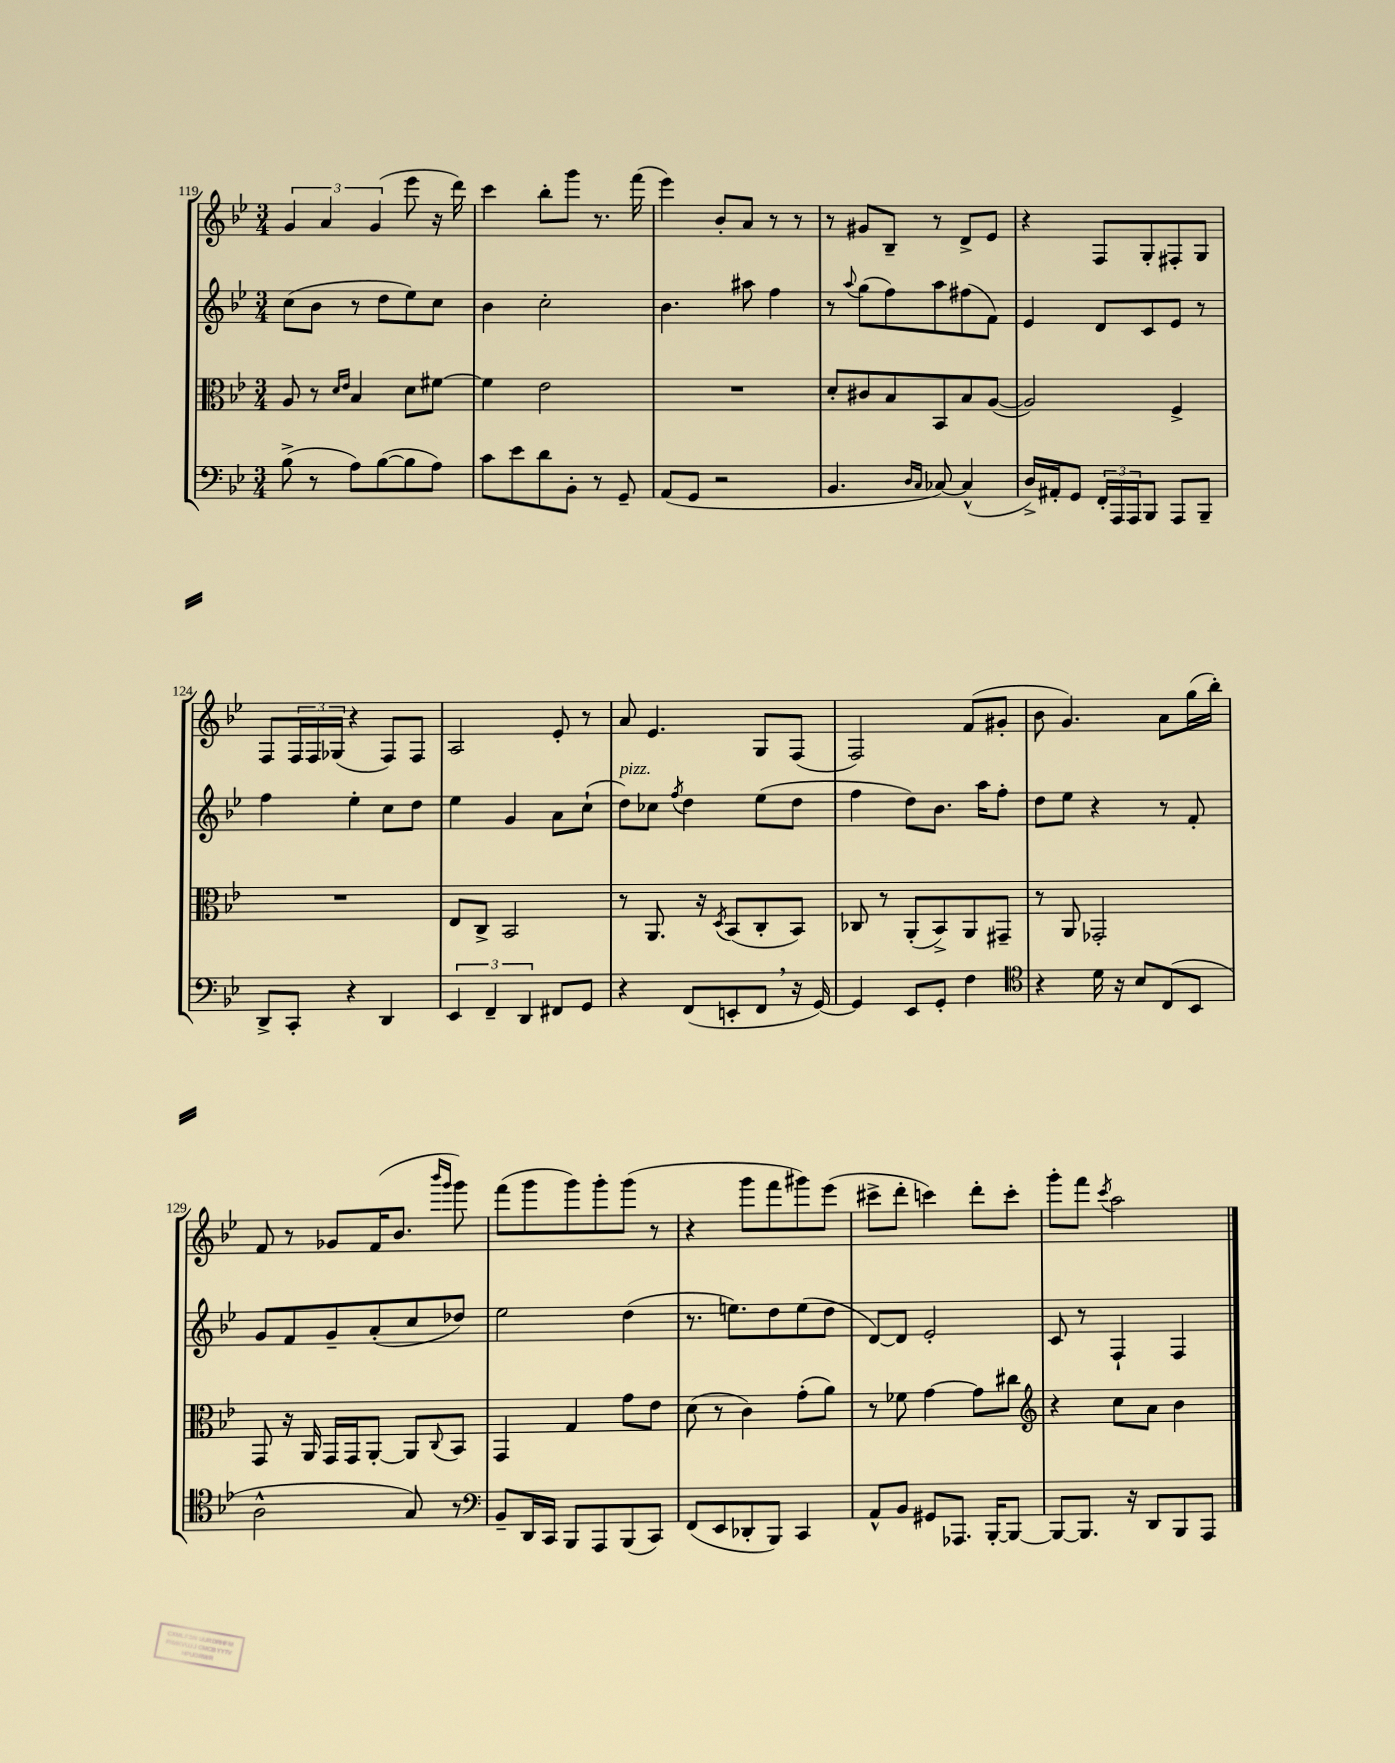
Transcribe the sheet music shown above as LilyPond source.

<<
\new StaffGroup <<
\new Staff = "s0" {
    \clef treble \key bes \major \numericTimeSignature \time 3/4
    \tuplet 3/2 { g'4 a'4 g'4( } ees'''8 r16 d'''16) |
    c'''4 bes''8-. g'''8 r8. f'''16( |
    ees'''4) bes'8-. a'8 r8 r8 |
    r8 gis'8 bes8-- r8 d'8-> ees'8 |
    r4 f8 g8-. fis8-. g8 |
    f8 \tuplet 3/2 { f16 f16 ges16( } r4 f8) f8 |
    a2 ees'8-. r8 |
    a'8 ees'4. g8 f8( |
    f2) f'8( gis'8-. |
    bes'8 g'4.) a'8 g''16( bes''16-.) |
    f'8 r8 ges'8 f'16( bes'8. \grace { bes'''16 g'''16 } g'''8) |
    f'''8( g'''8 g'''8) g'''8-. g'''8( r8 |
    r4 g'''8 f'''8 gis'''8) ees'''8( |
    cis'''8-> d'''8-. c'''4) d'''8-. c'''8-. |
    g'''8-. f'''8 \acciaccatura { c'''8 } a''2 \bar "|." |
}
\new Staff = "s1" {
    \clef treble \key bes \major \numericTimeSignature \time 3/4
    c''8( bes'8 r8 d''8 ees''8) c''8 |
    bes'4 c''2-. |
    bes'4. ais''8 f''4 |
    r8 \appoggiatura { a''8 } g''8( f''8) a''8 fis''8( f'8) |
    ees'4 d'8 c'8 ees'8 r8 |
    f''4 ees''4-. c''8 d''8 |
    ees''4 g'4 a'8 c''8-!( |
    d''8^\markup { \italic "pizz." }) ces''8 \acciaccatura { f''8 } d''4 ees''8( d''8 |
    f''4 d''8) bes'8. a''16 f''8-. |
    d''8 ees''8 r4 r8 f'8-. |
    g'8 f'8 g'8-- a'8-.( c''8 des''8) |
    ees''2 d''4( |
    r8. e''8.) d''8 e''8( d''8 |
    d'8~) d'8 ees'2-. |
    c'8 r8 f4-! f4 \bar "|." |
}
\new Staff = "s2" {
    \clef alto \key bes \major \numericTimeSignature \time 3/4
    a8 r8 \grace { d'16 ees'16 } bes4 d'8 fis'8~ |
    fis'4 ees'2 |
    R2. |
    d'8-. cis'8 bes8 bes,8 bes8 a8~( |
    a2) f4-> |
    R2. |
    ees8 c8-> bes,2 |
    r8 a,8. r16 \acciaccatura { d8 } bes,8( c8-. bes,8) |
    ces8 r8 a,8-.( bes,8->) a,8 gis,8-- |
    r8 a,8 ges,2-. |
    g,8 r16 a,16 g,16 g,16 a,8~-. a,8 \appoggiatura { c8 } bes,8 |
    g,4 g4 g'8 ees'8 |
    d'8( r8 c'4) g'8-.( a'8) |
    r8 fes'8 g'4~ g'8 cis''8 |
    \clef treble r4 c''8 a'8 bes'4 \bar "|." |
}
\new Staff = "s3" {
    \clef bass \key bes \major \numericTimeSignature \time 3/4
    bes8->( r8 a8) bes8~( bes8 a8) |
    c'8 ees'8 d'8 bes,8-. r8 g,8-- |
    a,8( g,8 r2 |
    bes,4. \grace { d16 c16 } ces8~) ces4-^( |
    d16->) ais,16-. g,8 \tuplet 3/2 { f,16-. a,,16 a,,16 } bes,,8 a,,8 bes,,8-- |
    d,8-> c,8-. r4 d,4 |
    \tuplet 3/2 { ees,4 f,4-- d,4 } fis,8 g,8 |
    r4 f,8( e,8-. f,8 \breathe r16 g,16~) |
    g,4 ees,8 g,8-. f4 |
    \clef tenor r4 d'16 r16 bes8 c8( bes,8 |
    a2-^ g8) r8 |
    \clef bass bes,8-- d,16 c,16 bes,,8 a,,8 bes,,8( c,8) |
    f,8( ees,8 des,8-. bes,,8) c,4 |
    a,8-^ bes,8 gis,8 aes,,8. bes,,16~-. bes,,8~ |
    bes,,8~ bes,,8. r16 d,8 bes,,8 a,,8 \bar "|." |
}
>>
>>
\layout { \context { \Score currentBarNumber = #119 } }
